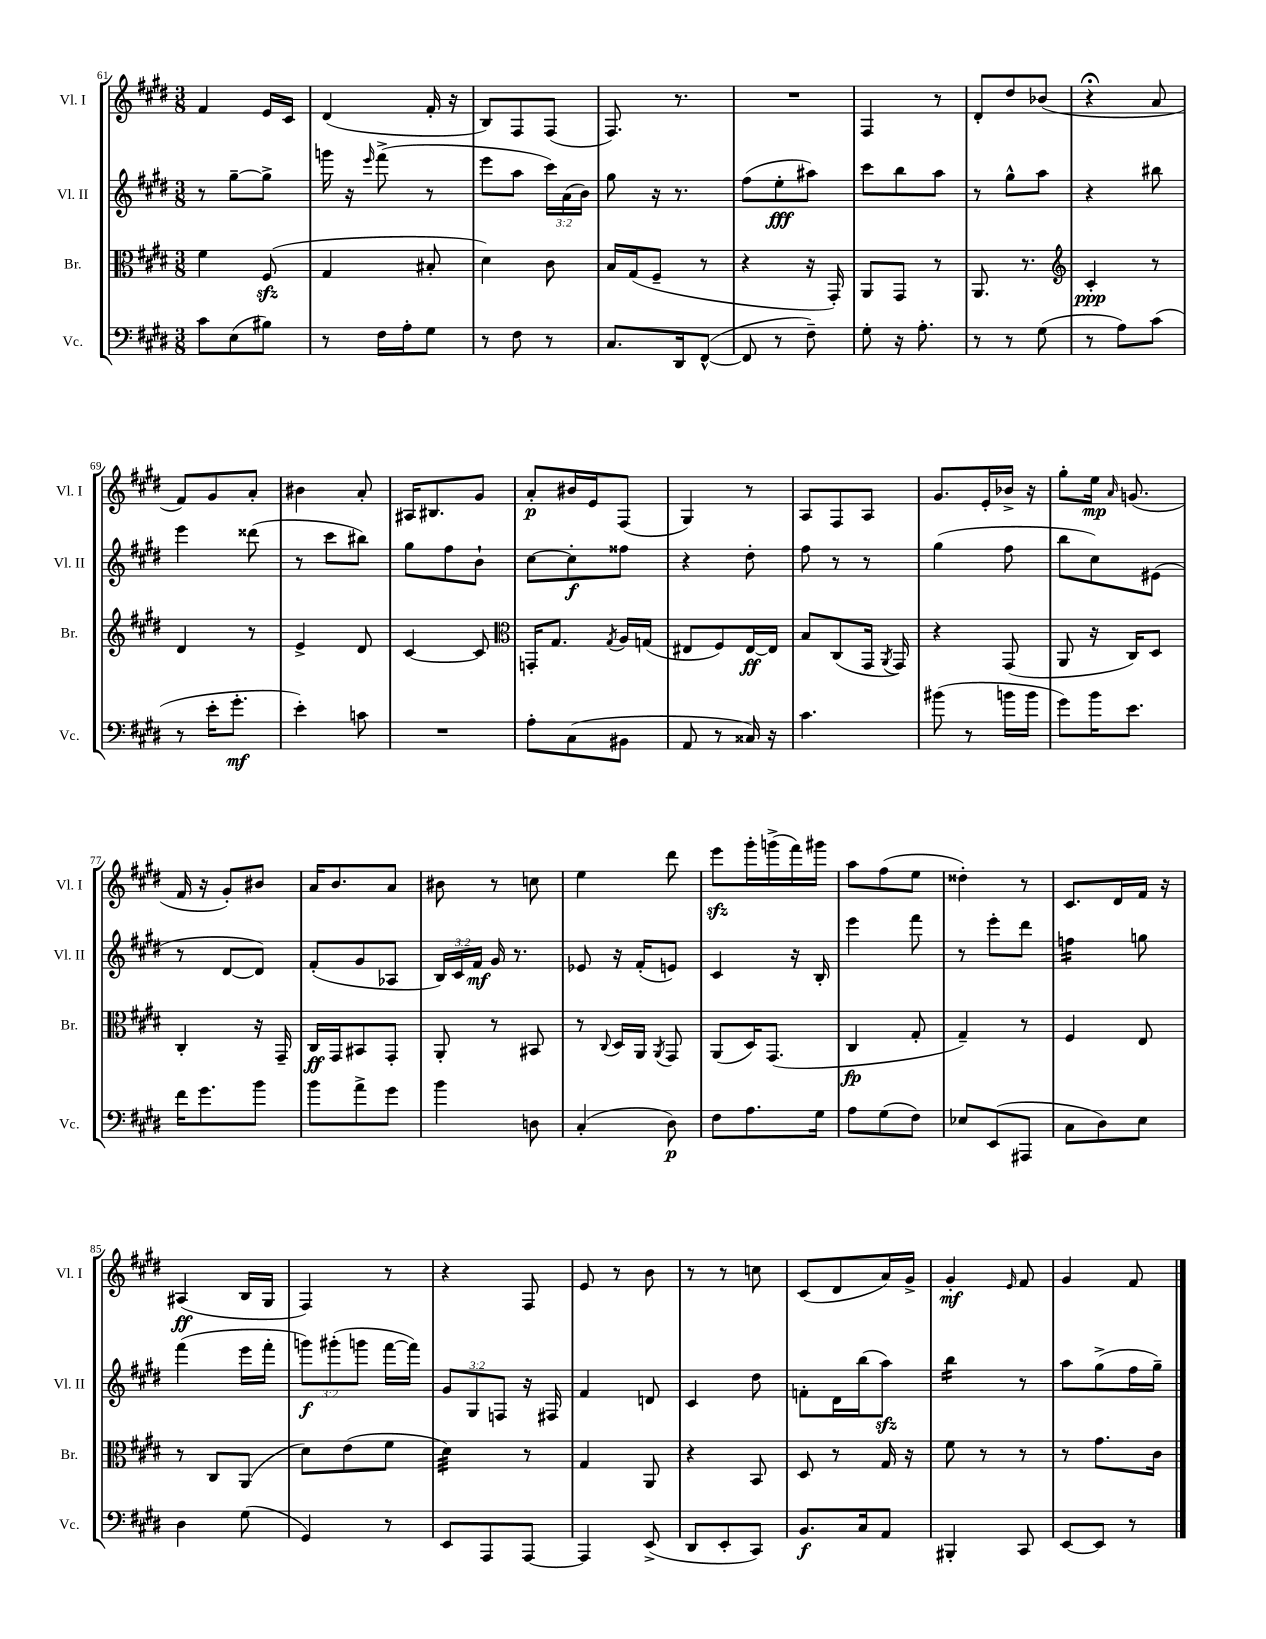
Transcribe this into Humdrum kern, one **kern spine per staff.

**kern	**kern	**kern	**kern
*staff4	*staff3	*staff2	*staff1
*clefF4	*clefC3	*clefG2	*clefG2
*k[f#c#g#d#]	*k[f#c#g#d#]	*k[f#c#g#d#]	*k[f#c#g#d#]
*M3/8	*M3/8	*M3/8	*M3/8
8c#	4f#	8r	4f#
(8E	.	[8gg#~	.
8B#)	(8F#	8gg#^]	16e
.	.	.	16c#
=	=	=	=
8r	4G#	16ggg	(4d#
.	.	16r	.
.	.	16qqeee	.
16F#	.	(8fff#^	.
16A'	.	.	.
8G#	8B#'	8r	16f#'
.	.	.	16r
=	=	=	=
8r	4d#)	8eee	8B)
8F#	.	8aa	8F#
8r	8c#	24ccc#)	(8F#
.	.	(24a	.
.	.	24b)	.
=	=	=	=
8.C#	16B	8gg#	8.F#)
.	(16G#	.	.
.	8F#~	16r	.
16DD#	.	8.r	8.r
([8FF#^^	8r	.	.
=	=	=	=
8FF#]	4r	(8ff#	4.r
8r	.	8ee'	.
8F#~)	16r	8aa#)	.
.	16GG#')	.	.
=	=	=	=
8G#'	8AA	8ccc#	4F#
16r	8GG#	8bb	.
8.A'	.	.	.
.	8r	8aa	8r
=	=	=	=
8r	8.AA	8r	8d#'
8r	.	8gg#^^	8dd#
.	8.r	.	.
(8G#	.	8aa	(8b-
=	=	=	=
*	*clefG2	*	*
8r	4c#'	4r	4r;
8A)	.	.	.
(8c#	8r	8bb#	8a
=	=	=	=
8r	4d#	4eee	8f#)
16e'	.	.	8g#
8.g#'	.	.	.
.	8r	(8ddd##	8a'
=	=	=	=
4e')	4e^	8r	4b#
.	.	8ccc#	.
8c	8d#	8bb#)	8a'
=	=	=	=
4.r	[4c#	8gg#	16A#
.	.	.	8.B#
.	.	8ff#	.
.	8c#]	8b`	8g#
=	=	=	=
*	*clefC3	*	*
8A'	16GG'	[8cc#	8a'
.	8.G#	.	.
(8C#	.	8cc#']	16b#
.	.	.	16e
.	8qG#	.	.
8BB#	16A	8ff##	(8F#
.	(16G	.	.
=	=	=	=
8AA	8E#	4r	4G#)
8r	8F#)	.	.
16C##)	[16E#	8dd#'	8r
16r	16E#]	.	.
=	=	=	=
4.c#	8B	8ff#	8A
.	(8C#	8r	8F#
.	16GG#	8r	8A
.	8qAA	.	.
.	16GG#)	.	.
=	=	=	=
(8b#	4r	(4gg#	8.g#
8r	.	.	.
.	.	.	16e'
16b	(8GG#	8ff#	16b-^
16b	.	.	16r
=	=	=	=
8g#)	8AA	8bb	8gg#'
16b	16r	8cc#)	16ee
.	.	.	16qqa
8.e	16C#)	.	(8.g
.	8D#	(8e#	.
=	=	=	=
16f#	4C#'	8r	16f#
8.g#	.	.	16r
.	.	[8d#	8g#')
8b	16r	8d#])	8b#
.	16GG#~	.	.
=	=	=	=
8b	16C#	(8f#'	16a
.	16GG#	.	8.b
8a^	8BB#	8g#	.
8g#	8GG#'	8A-	8a
=	=	=	=
4b	8AA'	24B)	8b#
.	.	24c#	.
.	.	24f#	.
.	8r	16g#	8r
.	.	8.r	.
8D	8BB#	.	8cc
=	=	=	=
(4C#'	8r	8e-	4ee
.	8qqC#	.	.
.	16D#	16r	.
.	16AA	(16f#'	.
.	8qAA	.	.
8D#)	8GG#	8e)	8ddd#
=	=	=	=
8F#	(8AA	4c#	8eee
8.A	16D#)	.	16ggg#'
.	(8.GG#	.	(16ggg^
.	.	16r	16fff#)
16G#	.	16B'	16ggg#
=	=	=	=
8A	4C#	4eee	8aa
(8G#	.	.	(8ff#
8F#)	8G#'	8fff#	8ee
=	=	=	=
8E-	4G#~)	8r	4dd##')
(8EE	.	8eee'	.
8AAA#	8r	8ddd#	8r
=	=	=	=
8C#	4F#	4ff	8.c#
8D#)	.	.	.
.	.	.	16d#
8E	8E	8gg	16f#
.	.	.	16r
=	=	=	=
4D#	8r	(4fff#	(4A#
.	8C#	.	.
(8G#	(8AA	16eee	16B
.	.	16fff#'	16G#
=	=	=	=
4GG#)	8d#)	12ggg)	4F#)
.	.	(12ggg#'	.
.	(8e	.	.
.	.	12ggg	.
8r	8f#	[16fff#	8r
.	.	16fff#])	.
=	=	=	=
8EE	4d#)	12g#	4r
.	.	12G#	.
8AAA	.	.	.
.	.	12F	.
[8AAA	8r	16r	8F#
.	.	16F#	.
=	=	=	=
4AAA]	4G#	4f#	8e
.	.	.	8r
(8EE^	8AA	8d	8b
=	=	=	=
8DD#	4r	4c#	8r
8EE'	.	.	8r
8CC#)	8BB	8dd#	8cc
=	=	=	=
8.BB	8D#	8f'	(8c#
.	8r	16d#	8d#
16C#	.	(16bb	.
8AA	16G#	8aa)	16a)
.	16r	.	16g#^
=	=	=	=
4BBB#'	8f#	4bb	4g#'
.	8r	.	.
.	.	.	16qqe
8CC#	8r	8r	8f#
=	=	=	=
[8EE	8r	8aa	4g#
8EE]	8.g#	(8gg#^	.
8r	.	16ff#	8f#
.	16c#	16gg#~)	.
==	==	==	==
*-	*-	*-	*-
